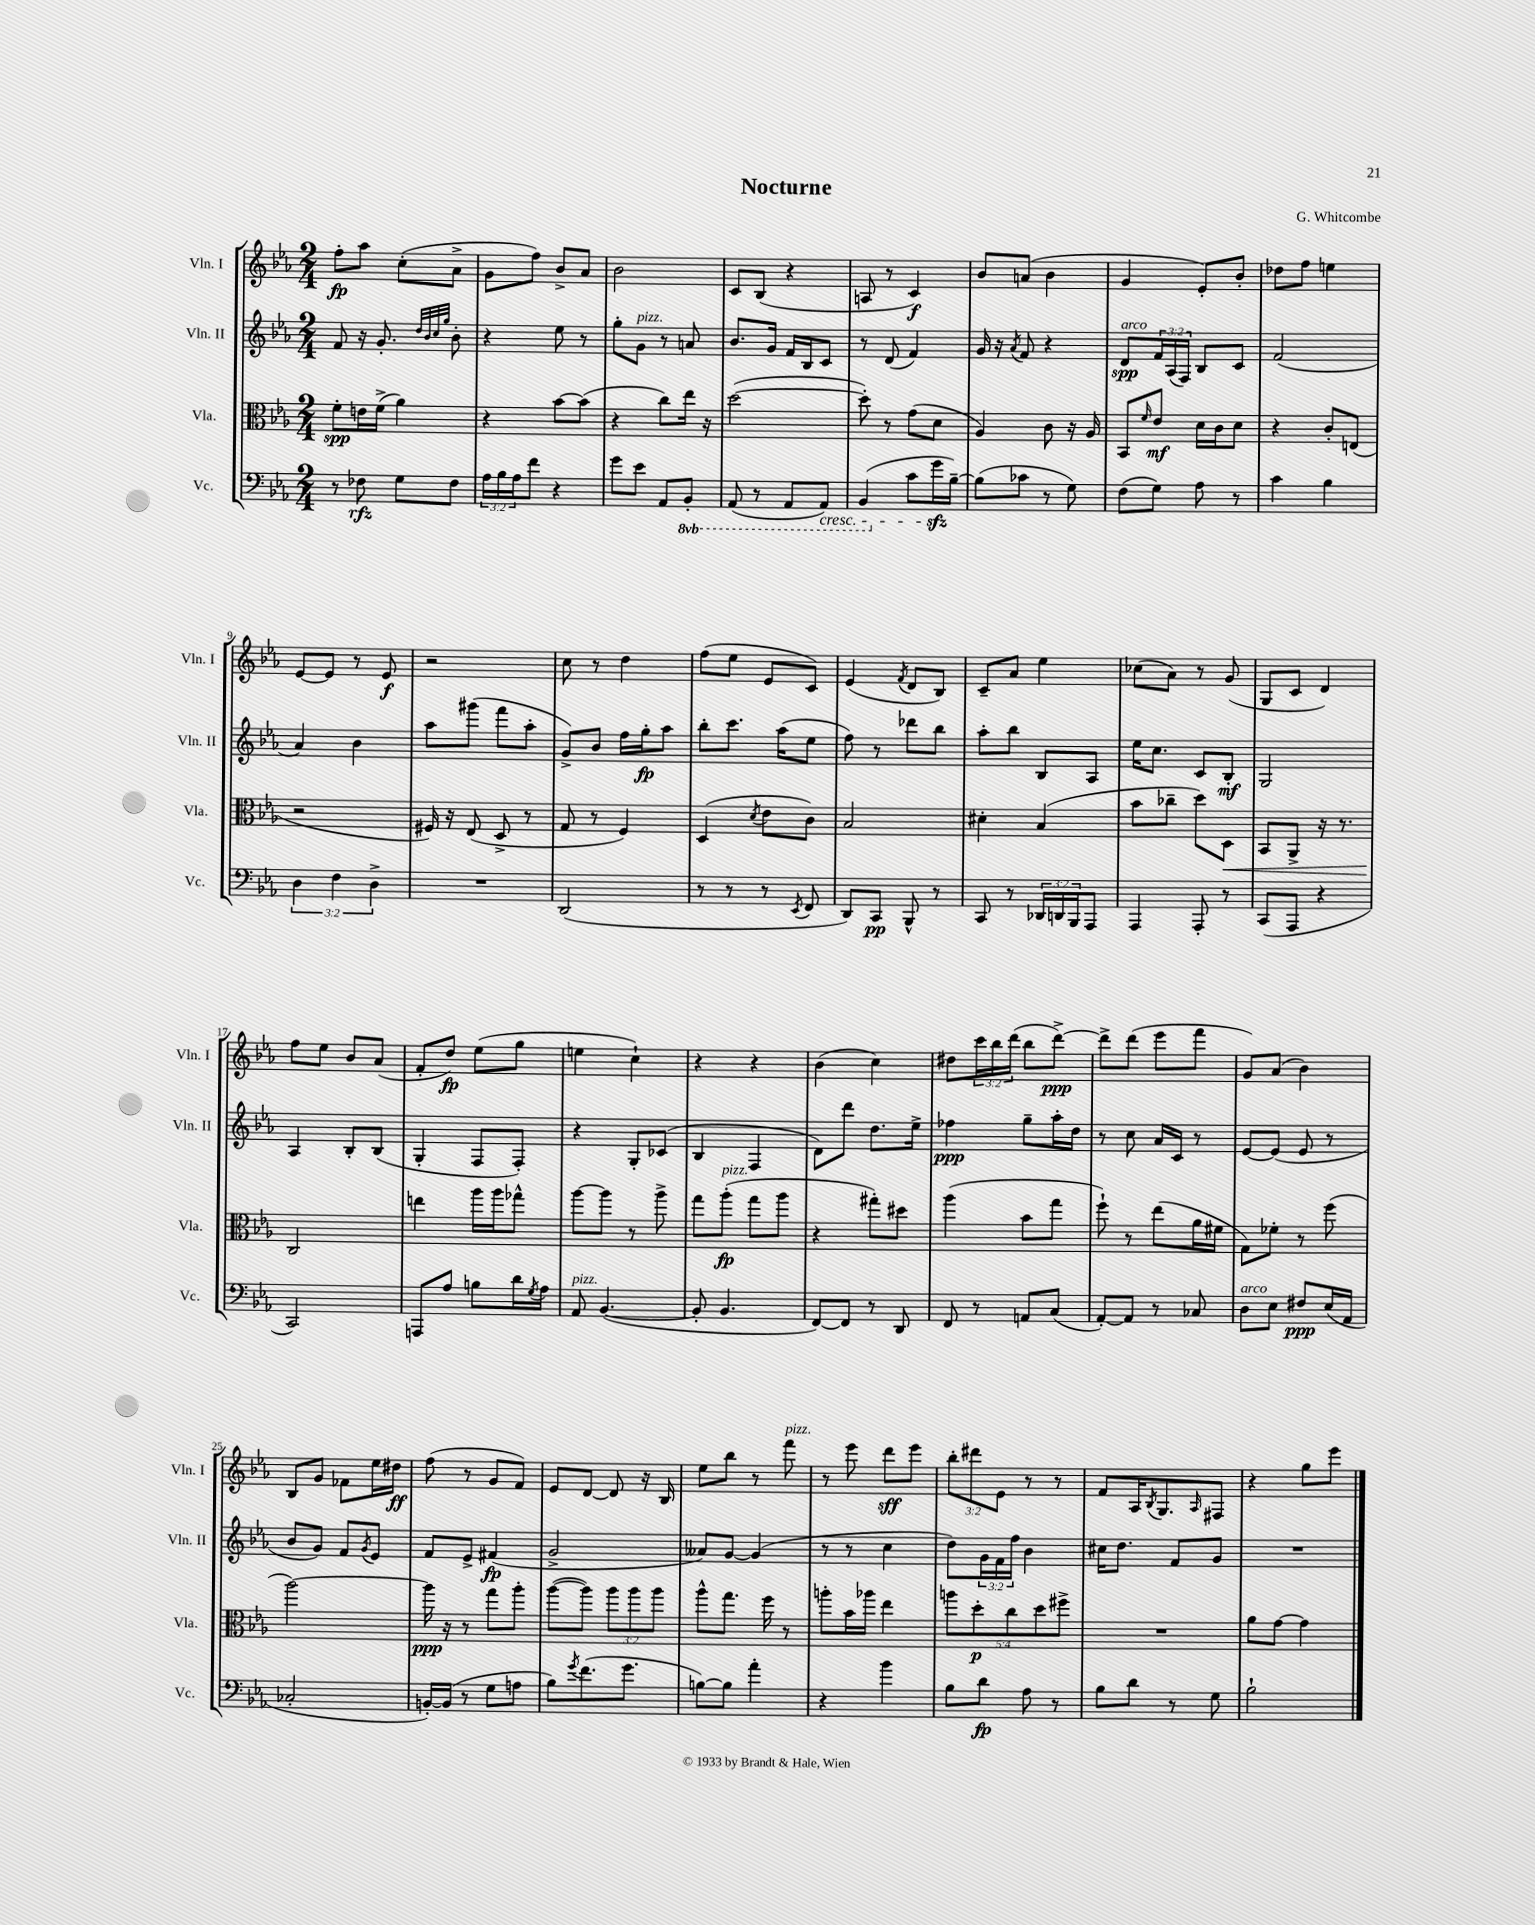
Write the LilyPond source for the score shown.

\header { title = "Nocturne" composer = "G. Whitcombe" }
<<
\new StaffGroup <<
\new Staff = "s0" \with { instrumentName = "Vln. I" shortInstrumentName = "Vln. I" } {
    \clef treble \key ees \major \numericTimeSignature \time 2/4 \override Staff.TupletNumber.text = #tuplet-number::calc-fraction-text
    f''8-.\fp aes''8 c''8-.( aes'8-> |
    g'8 f''8) bes'8-> aes'8 |
    bes'2 |
    c'8 bes8( r4 |
    a8 r8 c'4\f) |
    bes'8 a'8( bes'4 |
    g'4 ees'8-.) bes'8-. |
    des''8 f''8 e''4 |
    ees'8~ ees'8 r8 ees'8\f |
    r2 |
    c''8 r8 d''4 |
    f''8( ees''8 ees'8 c'8) |
    ees'4( \acciaccatura { f'8 } d'8 bes8) |
    c'8-- aes'8 ees''4 |
    ces''8( aes'8) r8 g'8( |
    g8 c'8 d'4) |
    f''8 ees''8 bes'8 aes'8( |
    f'8-. d''8\fp) ees''8( g''8 |
    e''4 c''4-!) |
    r4 r4 |
    bes'4( c''4) |
    dis''8 \tuplet 3/2 { c'''16 bes''16 d'''16( } bes''8 d'''8~->\ppp) |
    d'''8-> d'''8( ees'''8 f'''8 |
    g'8) aes'8( bes'4) |
    bes8 g'8 fes'8 ees''16 dis''16\ff |
    f''8( r8 g'8 f'8) |
    ees'8 d'8~ d'8 r16 bes16 |
    ees''8 bes''8 r8 f'''8^\markup { \italic "pizz." } |
    r8 ees'''8 d'''8\sff ees'''8 |
    \tuplet 3/2 { bes''8-. dis'''8 ees'8 } r8 r8 |
    f'8 aes16 \acciaccatura { bes8 } g8. \grace { aes16 } fis8 |
    r4 g''8 ees'''8 \bar "|." |
}
\new Staff = "s1" \with { instrumentName = "Vln. II" shortInstrumentName = "Vln. II" } {
    \clef treble \key ees \major \numericTimeSignature \time 2/4 \override Staff.TupletNumber.text = #tuplet-number::calc-fraction-text
    f'8 r16 g'8.-. \grace { d''32 bes'32 c''32 g''32 } bes'8-. |
    r4 ees''8 r8 |
    g''8-. g'8^\markup { \italic "pizz." } r8 a'8 |
    bes'8. g'16 f'16 bes16 c'8 |
    r8 d'8( f'4) |
    g'16 r16 \acciaccatura { aes'8 } f'8 r4 |
    d'8\spp^\markup { \italic "arco" } \tuplet 3/2 { f'16 aes16( f16) } bes8 c'8 |
    f'2( |
    aes'4) bes'4 |
    aes''8 gis'''8( f'''8 aes''8-. |
    g'8->) bes'8 f''16 g''16-.\fp aes''8 |
    bes''8-. c'''8. aes''16( ees''8 |
    f''8) r8 des'''8 bes''8 |
    aes''8-. bes''8 bes8 aes8 |
    ees''16 c''8. c'8 bes8-.\mf |
    g2 |
    aes4 bes8-. bes8( |
    g4-. f8 f8-.) |
    r4 g8-. ces'8( |
    bes4 f4 |
    d'8) d'''8 d''8. ees''16-> |
    fes''4\ppp g''8-- aes''16-. d''16 |
    r8 c''8 aes'16 c'16 r8 |
    ees'8~ ees'8( ees'8 r8 |
    bes'8 g'8) f'8 \acciaccatura { g'8 } ees'8 |
    f'8 ees'8-> fis'4\fp( |
    g'2-> |
    aeses'8) g'8~ g'4( |
    r8 r8 c''4 |
    d''8) \tuplet 3/2 { g'16 f'16 f''16 } bes'4 |
    cis''16 d''8. f'8 g'8 |
    R2 \bar "|." |
}
\new Staff = "s2" \with { instrumentName = "Vla." shortInstrumentName = "Vla." } {
    \clef alto \key ees \major \numericTimeSignature \time 2/4 \override Staff.TupletNumber.text = #tuplet-number::calc-fraction-text
    f'8-.\spp e'16 f'16->( aes'4) |
    r4 bes'8~ bes'8( |
    r4 c''8) ees''16 r16 |
    d''2~( |
    d''8-.) r8 g'8( d'8 |
    aes4) c'8 r16 aes16 |
    bes,8 \grace { f'16 } ees'8\mf d'16 c'16 d'8 |
    r4 c'8-. e8( |
    r2 |
    fis16) r16 ees8( d8-> r8 |
    g8 r8 f4) |
    d4( \acciaccatura { d'8 } ees'8 c'8) |
    bes2 |
    dis'4-. bes4( |
    bes'8 ces''8-- d''8) d8\< |
    bes,8 aes,8-> r16 r8. |
    c2\! |
    e''4 aes''16 aes''16 ges''8-^ |
    aes''8~ aes''8 r8 aes''8-> |
    g''8 aes''8-.\fp^\markup { \italic "pizz." }( g''8 aes''8 |
    r4 gis''8-.) dis''8 |
    aes''4( bes'8 g''8 |
    f''8-!) r8 ees''8( aes'16 fis'16 |
    g8) fes'8-. r8 f''8( |
    aes''2~) |
    aes''16\ppp r16 r8 g''8 aes''8-. |
    aes''8~( aes''8) \tuplet 3/2 { aes''8 aes''8 aes''8 } |
    aes''8-^ g''8. f''16 r8 |
    a''8-. bes'16 aes''16 ees''4 |
    \tuplet 5/4 { a''8 d''8-.\p c''8 d''8 fis''8-> } |
    R2 |
    aes'8 g'8~ g'4 \bar "|." |
}
\new Staff = "s3" \with { instrumentName = "Vc." shortInstrumentName = "Vc." } {
    \clef bass \key ees \major \numericTimeSignature \time 2/4 \override Staff.TupletNumber.text = #tuplet-number::calc-fraction-text \set Staff.ottavationMarkups = #ottavation-simple-ordinals
    r8 fes8\rfz g8 fes8 |
    \tuplet 3/2 { aes16 bes16 aes16 } f'8 r4 |
    g'8 ees'8 aes,8 \ottava #-1 bes,,8-. |
    aes,,8( r8 aes,,8 aes,,8\cresc) |
    bes,,4( \ottava #0 c'8 g'16\sfz\! bes16~--) |
    bes8( ces'8 r8 g8) |
    f8( g8) aes8 r8 |
    c'4 bes4 |
    \tuplet 3/2 { d4 f4 d4-> } |
    R2 |
    d,2( |
    r8 r8 r8 \acciaccatura { ees,8 } f,8 |
    d,8) c,8\pp bes,,8-^ r8 |
    c,8 r8 \tuplet 3/2 { des,16 d,16 bes,,16 } aes,,8 |
    aes,,4 aes,,8-. r8 |
    c,8( aes,,8 r4 |
    c,2) |
    a,,8 aes8 b8 d'16 \acciaccatura { g8 } aes16 |
    aes,8^\markup { \italic "pizz." } bes,4.~( |
    bes,8-. bes,4. |
    f,8~) f,8 r8 d,8 |
    f,8 r8 a,8 c8( |
    aes,8~-.) aes,8 r8 ces8 |
    d8^\markup { \italic "arco" } ees8 fis8\ppp ees16( aes,16 |
    ces2-. |
    b,16~-.) b,16( r8 g8 a8 |
    bes8) \acciaccatura { g'8 } f'8.( g'8. |
    b8~) b8 aes'4-. |
    r4 bes'4 |
    bes8 d'8\fp aes8 r8 |
    bes8 d'8 r8 g8 |
    bes2-! \bar "|." |
}
>>
>>
